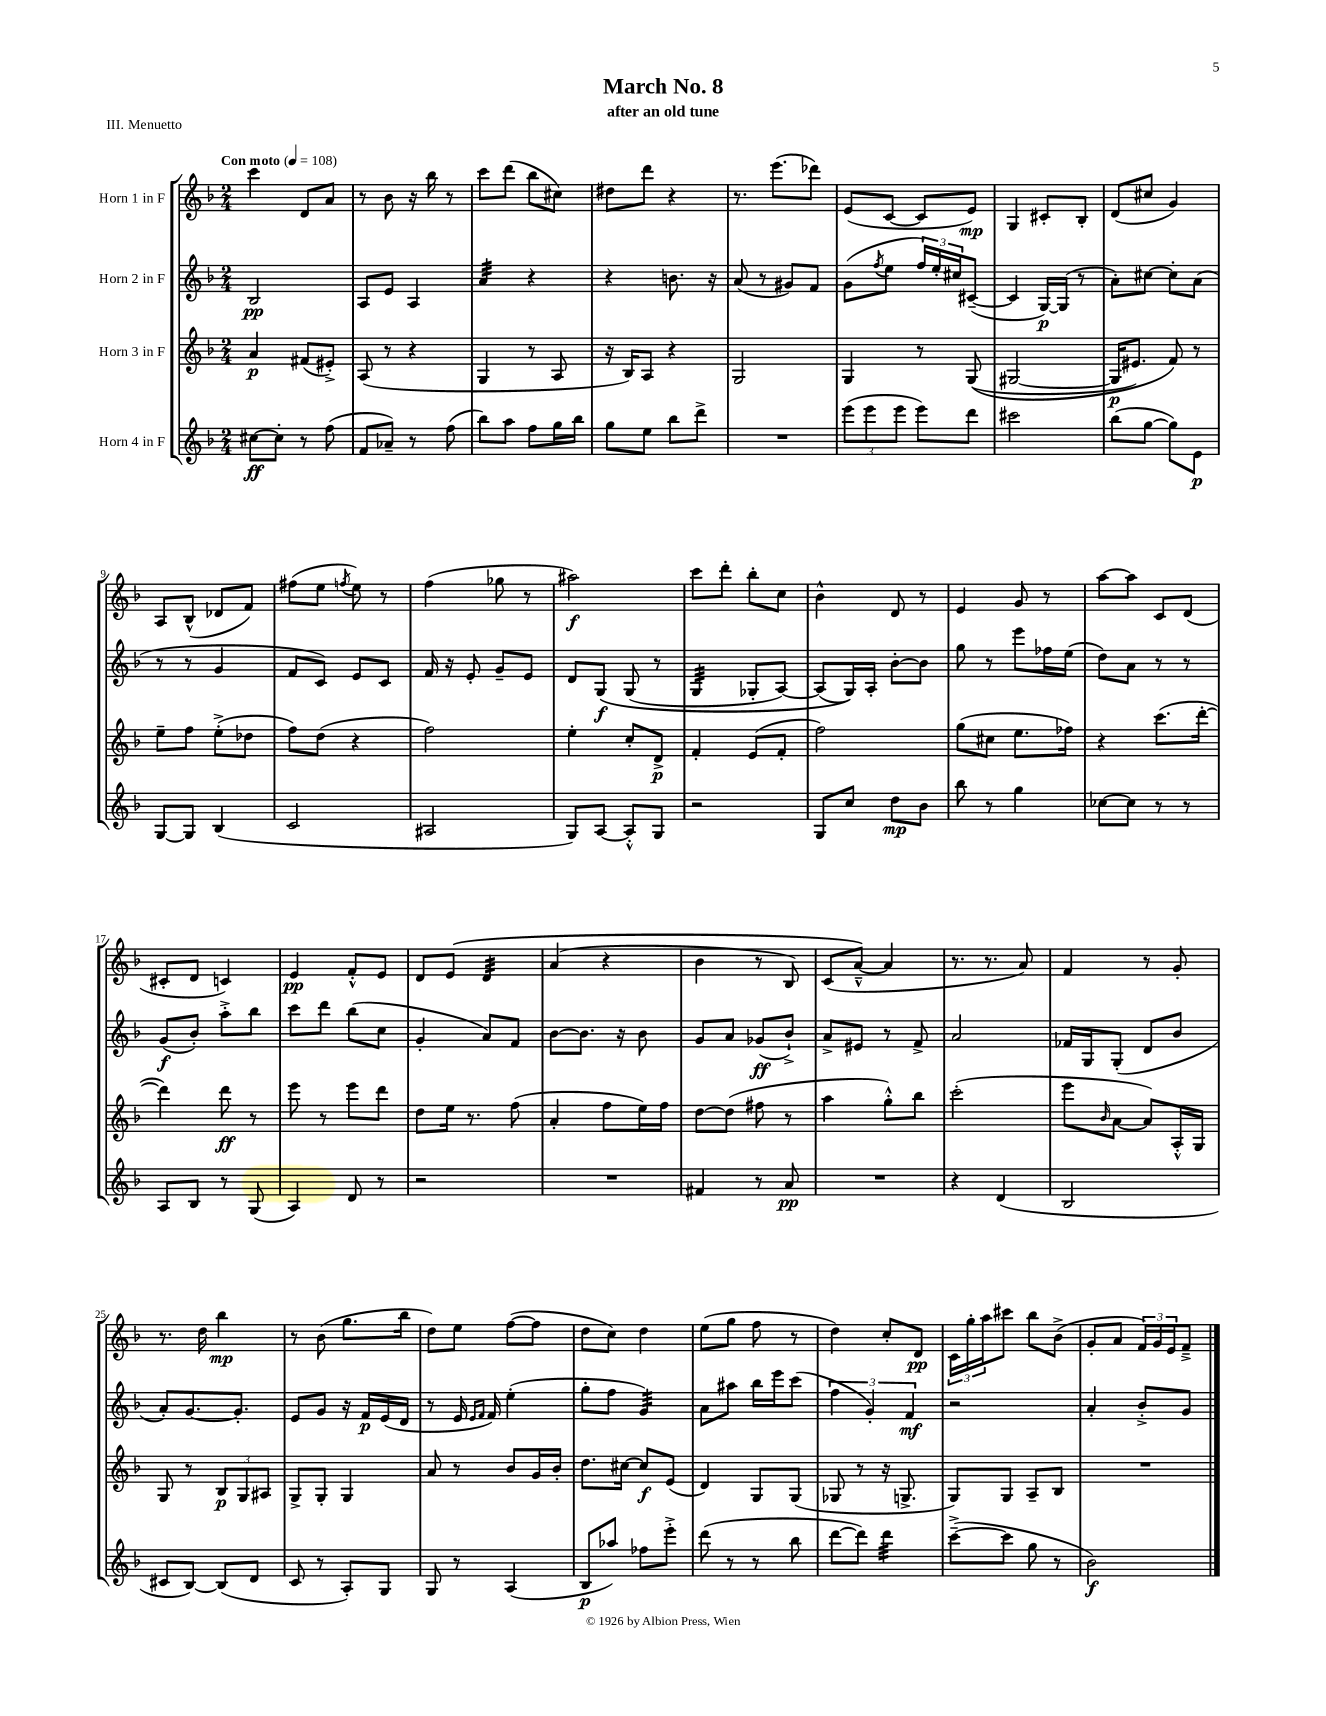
\header { title = "March No. 8" subtitle = "after an old tune" piece = "III. Menuetto" }
<<
\new StaffGroup <<
\new Staff = "s0" \with { instrumentName = "Horn 1 in F" } {
    \clef treble \key f \major \numericTimeSignature \time 2/4 \tempo "Con moto" 4 = 108
    c'''4 d'8 a'8 |
    r8 bes'8 r16 bes''16 r8 |
    c'''8 d'''8( bes''8 cis''8) |
    dis''8 d'''8 r4 |
    r8. e'''8.( des'''8) |
    e'8( c'8~ c'8 e'8\mp) |
    g4 cis'8-. bes8-. |
    d'8( cis''8 g'4) |
    a8 bes8-^( des'8 f'8) |
    fis''8( e''8 \acciaccatura { f''8 } e''8) r8 |
    f''4( ges''8 r8 |
    ais''2\f) |
    c'''8 d'''8-. bes''8-. c''8 |
    bes'4-^ d'8 r8 |
    e'4 g'8 r8 |
    a''8~ a''8 c'8 d'8( |
    cis'8-. d'8 c'4) |
    e'4\pp f'8-.-^ e'8 |
    d'8 e'8\( d'4:32 |
    a'4( r4 |
    bes'4 r8 bes8) |
    c'8( a'8~---^\) a'4 |
    r8. r8. a'8) |
    f'4 r8 g'8-. |
    r8. d''16 bes''4\mp |
    r8 bes'8( g''8. bes''16 |
    d''8) e''8 f''8~( f''8 |
    d''8 c''8) d''4 |
    e''8( g''8 f''8 r8 |
    d''4) c''8-. d'8\pp |
    \tuplet 3/2 { c'16 g''16-. a''16 } cis'''8 bes''8 bes'8->( |
    g'8-. a'8 \tuplet 3/2 { f'16) g'16 e'16 } f'8---> \bar "|." |
}
\new Staff = "s1" \with { instrumentName = "Horn 2 in F" } {
    \clef treble \key f \major \numericTimeSignature \time 2/4
    bes2\pp |
    a8 e'8 a4 |
    a'4:32 r4 |
    r4 b'8. r16 |
    a'8( r8 gis'8) f'8 |
    g'8( \acciaccatura { f''8 } e''8 \tuplet 3/2 { f''16) e''16-. cis''16 } cis'8~--( |
    cis'4 g16~\p) g16( r8 |
    a'8-.) cis''8~ cis''8-. a'8( |
    r8 r8 g'4 |
    f'8 c'8) e'8 c'8 |
    f'16 r16 e'8-. g'8-- e'8 |
    d'8 g8\f\( g8( r8 |
    g4:32 ges8-. a8~) |
    a8( g16)\) a16-. bes'8~-. bes'8 |
    g''8 r8 e'''8 fes''16 e''16( |
    d''8) a'8 r8 r8 |
    g'8\f( bes'8-.) a''8-.-> bes''8 |
    c'''8 d'''8 bes''8( c''8 |
    g'4-. a'8) f'8 |
    bes'8~ bes'8. r16 bes'8 |
    g'8 a'8 ges'8\ff( bes'8-!->) |
    a'8-> eis'8 r8 f'8-> |
    a'2 |
    fes'16 g16 g8-.( d'8 bes'8 |
    a'8-.) g'8.~ g'8.-. |
    e'8 g'8 r16 f'16\p e'16( d'16 |
    r8 e'16 \grace { e'16 f'16 } f'16) e''4-.( |
    g''8-. f''8 g'4:32) |
    a'8 ais''8 bes''16 e'''16 c'''8( |
    \tuplet 3/2 { f''4 g'4-.) f'4\mf } |
    r2 |
    a'4-. bes'8-.-> g'8 \bar "|." |
}
\new Staff = "s2" \with { instrumentName = "Horn 3 in F" } {
    \clef treble \key f \major \numericTimeSignature \time 2/4
    a'4\p fis'8( eis'8-.->) |
    a8( r8 r4 |
    g4 r8 a8 |
    r16 bes16) a8 r4 |
    g2 |
    g4 r8 g8(\( |
    gis2~ |
    gis16\p eis'8.) f'8\) r8 |
    e''8-- f''8 e''8-.->( des''8 |
    f''8) d''8( r4 |
    f''2) |
    e''4-. c''8-. d'8->\p |
    f'4-. e'8( f'8-. |
    f''2) |
    g''8( cis''8 e''8. fes''16) |
    r4 c'''8.( d'''16~-. |
    d'''4) d'''8\ff r8 |
    e'''8 r8 e'''8 d'''8 |
    d''8 e''16 r8. f''8( |
    a'4-. f''8 e''16) f''16 |
    d''8~ d''8( fis''8 r8 |
    a''4 g''8-.-^) bes''8 |
    c'''2-.( |
    e'''8 \grace { bes'16 } a'8~ a'8) a16-.-^ g16 |
    g8 r8 \tuplet 3/2 { bes8\p g8 ais8 } |
    g8-> g8-. g4 |
    a'8 r8 bes'8 g'16 bes'16-. |
    d''8. cis''16~ cis''8\f e'8( |
    d'4) g8 g8( |
    ges8 r8 r16 g8.-> |
    g8) g8 a8-- bes8 |
    R2 \bar "|." |
}
\new Staff = "s3" \with { instrumentName = "Horn 4 in F" } {
    \clef treble \key f \major \numericTimeSignature \time 2/4
    cis''8~\ff cis''8-. r8 f''8( |
    f'8 aes'8--) r8 f''8( |
    bes''8) a''8 f''8 g''16 bes''16 |
    g''8 e''8 bes''8 d'''8-> |
    R2 |
    \tuplet 3/2 { e'''8( e'''8 e'''8 } e'''8) d'''8 |
    cis'''2 |
    bes''8( g''8~ g''8) e'8\p |
    g8~ g8 bes4( |
    c'2 |
    ais2 |
    g8) a8~ a8-.-^ g8 |
    r2 |
    g8 c''8 d''8\mp bes'8 |
    bes''8 r8 g''4 |
    ces''8~ ces''8 r8 r8 |
    a8 bes8 r8 g8( |
    a4) d'8 r8 |
    r2 |
    R2 |
    fis'4 r8 a'8\pp |
    R2 |
    r4 d'4( |
    bes2 |
    cis'8 bes8~) bes8( d'8 |
    c'8 r8 a8-.) g8 |
    g8 r8 a4( |
    bes8\p aes''8) fes''8 e'''8-.-> |
    d'''8( r8 r8 bes''8 |
    d'''8~ d'''8) d'''4:32 |
    c'''8~--->( c'''8 g''8 r8 |
    bes'2\f) \bar "|." |
}
>>
>>
